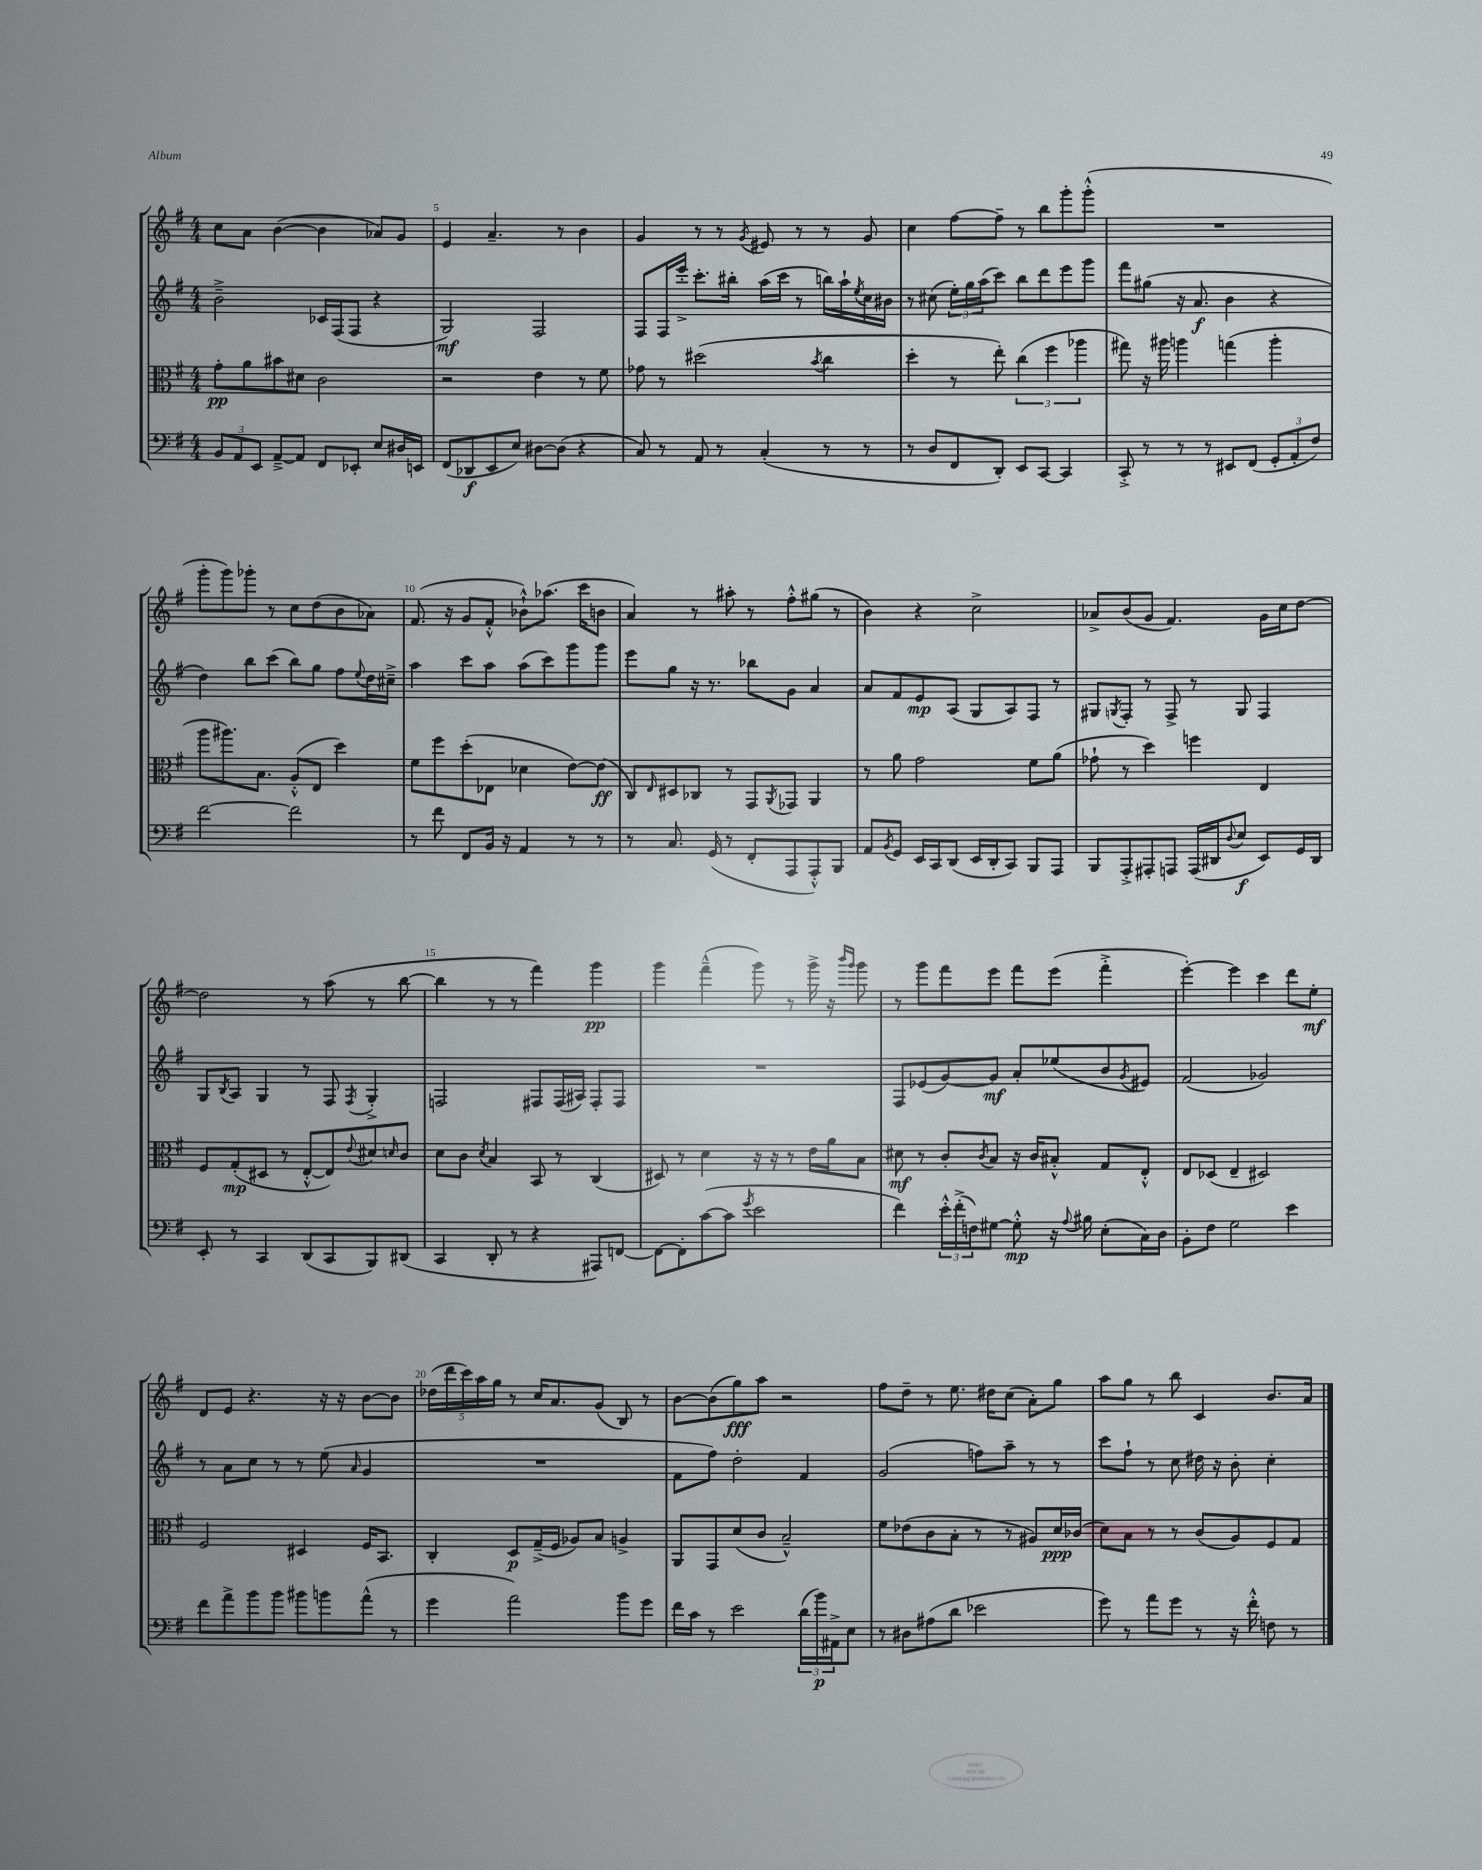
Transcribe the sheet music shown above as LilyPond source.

<<
\new StaffGroup <<
\new Staff = "s0" {
    \clef treble \key g \major \numericTimeSignature \time 4/4
    c''8 a'8 b'4~( b'4 aes'8) g'8 |
    e'4 a'4.-- r8 b'4 |
    g'4 r8 r8 \acciaccatura { g'8 } eis'8 r8 r8 g'8 |
    c''4 fis''8~ fis''8-- r8 b''8 g'''8-. g'''8-.-^( |
    R1 |
    g'''8-. g'''8) ges'''8-. r8 c''8 d''8( b'8 aes'8) |
    fis'8.( r16 g'8 fis'8-.-^ bes'8-!-^) aes''8.( c'''16 b'8 |
    a'4) r8 ais''8-. r8 fis''8-.-^ gis''8( r8 |
    b'4) r4 c''2-> |
    aes'8-> b'8( g'8 fis'4.) g'16 c''16 d''8~ |
    d''2 r8 a''8( r8 b''8~ |
    b''4 r8 r8 fis'''4) g'''4\pp |
    g'''4 fis'''4---^( g'''8) r8 g'''16-> r16 \grace { b'''16 g'''16 } g'''8 |
    r8 g'''8 fis'''8 e'''8 fis'''8 e'''8( fis'''4-.-> |
    e'''4~-.) e'''4 c'''4 d'''8 e''8-.\mf |
    d'8 e'8 r4. r16 r16 b'8~ b'8 |
    \tuplet 5/4 { des''16( d'''16 c'''16) a''16 g''16 } r8 c''16 a'8. g'8( b8) r8 |
    b'8~ b'8( g''8\fff) a''8 r2 |
    fis''8 d''8-- r8 e''8. dis''16 c''8( a'8-.) g''8 |
    a''8 g''8 r8 b''8 c'4 b'8. a'16 \bar "|." |
}
\new Staff = "s1" {
    \clef treble \key g \major \numericTimeSignature \time 4/4
    b'2---> ces'16 fis16( fis8 r4 |
    g2\mf) fis2 |
    fis8 fis16 e'''16-.-> c'''8.-. bis''16-. a''16( c'''16 r8 b''16) a''16-! \acciaccatura { e''8 } c''16 bis'16 |
    r8 cis''8( \tuplet 3/2 { e''16-.) g''16 a''16( } c'''8) b''8 d'''8 e'''8 g'''8 |
    fis'''8 gis''8( r16 a'8.\f b'4 r4 |
    d''4) b''8 c'''8( b''8) g''8 fis''8 \appoggiatura { e''8 } d''16 cis''16---> |
    a''4 c'''8 a''8 a''8( c'''8) g'''8 g'''8 |
    e'''8 g''8 r16 r8. bes''8 g'8 a'4 |
    a'8 fis'8 e'8\mp a8( g8 a8) fis8 r8 |
    gis8 \acciaccatura { g8 } fis8-. r8 fis8-> r8 g8 fis4 |
    g8 \acciaccatura { b8 } a8 g4 r8 fis8 \acciaccatura { fis8 } g4-.-> |
    f2 fis8 fis16( ais16) fis8-. fis8 |
    R1 |
    fis8 ees'8( g'8~) g'8\mf a'8-. ees''8( b'8 \acciaccatura { g'8 } eis'8) |
    fis'2( ges'2) |
    r8 a'8 c''8 r8 r8 e''8( \grace { a'16 } g'4 |
    R1 |
    fis'8 fis''8) d''2-. fis'4 |
    g'2( f''8) a''8-- r8 r8 |
    c'''8 fis''8-! r8 c''8 dis''16 r16 b'8-. c''4-. \bar "|." |
}
\new Staff = "s2" {
    \clef alto \key g \major \numericTimeSignature \time 4/4
    g'8-.\pp a'8 bis'8 dis'8 c'2 |
    r2 e'4 r8 fis'8 |
    ges'8 r8 dis''2( \acciaccatura { b'8 } c''4 |
    d''4-. r8 e''8-.) \tuplet 3/2 { c''4( fis''4 aes''4 } |
    gis''8) r16 ais''16 a''4 g''4( a''4-. |
    a''8 ais''8.) b8. a8-.-^( e8 d''4) |
    fis'8 fis''8 d''8-.( ees8 des'4 e'8~) e'8\ff( |
    c8) \grace { e16 } dis8 ces8 r8 g,8 \acciaccatura { a,8 } ges,8 a,4 |
    r8 a'8 g'2 fis'8 a'8( |
    ges'8-! r8 d''4) f''4 e4 |
    fis8 g8-.\mp( dis8 r8 e8~-.-^ e8) \appoggiatura { e'8 } dis'8 \grace { d'16 } c'8 |
    d'8 c'8 \acciaccatura { d'8 } b4 b,8 r8 c4( |
    dis8) r8 d'4 r16 r16 r8 e'16 a'16 b8 |
    dis'8\mf r8 c'8-. \acciaccatura { c'8 } b8 r16 c'16 bis8-.-^ g8 e8-.-^ |
    e8 des8( e4-- dis2) |
    fis2 dis4 fis16 b,8. |
    c4-. d8\p g16--->( fis16 aes8) b8 a4-> |
    a,8 g,8 d'8( c'8 b2---^) |
    fis'8 ees'8( c'8 b8-. r8 r8 ais8) d'16\ppp ces'16( |
    d'8) b8 r8 r8 c'8( a8) fis8 g8 \bar "|." |
}
\new Staff = "s3" {
    \clef bass \key g \major \numericTimeSignature \time 4/4
    \tuplet 3/2 { b,8 a,8 e,8 } a,8~---> a,8 fis,8 ees,8-. e8 dis16 e,16 |
    fis,8( des,8\f e,8 e8) dis8~ dis8( r4 |
    c8) r8 a,8 r8 c4-.( r8 r8 |
    r8 d8 fis,8 d,8-.) e,8 c,8~ c,4 |
    c,8-.-> r8 r8 r8 eis,8 fis,8( \tuplet 3/2 { g,8-. a,8-. fis8) } |
    fis'2~ fis'2 |
    r8 fis'8 fis,8 b,16 r16 a,4 r8 r8 |
    r8 c8. g,16( r8 fis,8-. a,,8 a,,8-.-^) b,,8 |
    a,8 \acciaccatura { b,8 } g,8 e,16 c,16 d,8( e,16 d,16-. c,8) b,,8 a,,8 |
    b,,8 a,,8-.-> ais,,8-. a,,8 a,,16( dis,16 \appoggiatura { d8 } e8\f e,8) g,16 dis,16 |
    e,8-. r8 c,4 d,8( c,8 b,,8) dis,8( |
    c,4 d,8-. r8 r4 ais,,8) f,8~ |
    f,8~ f,8-. c'8~( c'8 \acciaccatura { g'8 } e'2 |
    fis'4) \tuplet 3/2 { e'16-.-^ fis'16-.->( f16) } gis8~ gis8-.-^\mp r16 \appoggiatura { a8 } bis16 e8-.( c16) d16 |
    b,8-. fis8 g2 e'4 |
    fis'8 a'8-> b'8 b'8 bis'8 b'8 a'8-^( r8 |
    g'4 a'2) b'8 g'8 |
    fis'16 c'16 r8 e'2 \tuplet 3/2 { d'16( b'16\p) ais,16-> } e8 |
    r8 dis8 ais8( d'8 ees'2 |
    g'8) r8 a'8 g'8 r8 r16 fis'16-.-^ f8 r8 \bar "|." |
}
>>
>>
\layout { \context { \Score currentBarNumber = #4 \override BarNumber.break-visibility = ##(#f #t #t) barNumberVisibility = #(every-nth-bar-number-visible 5) } }
